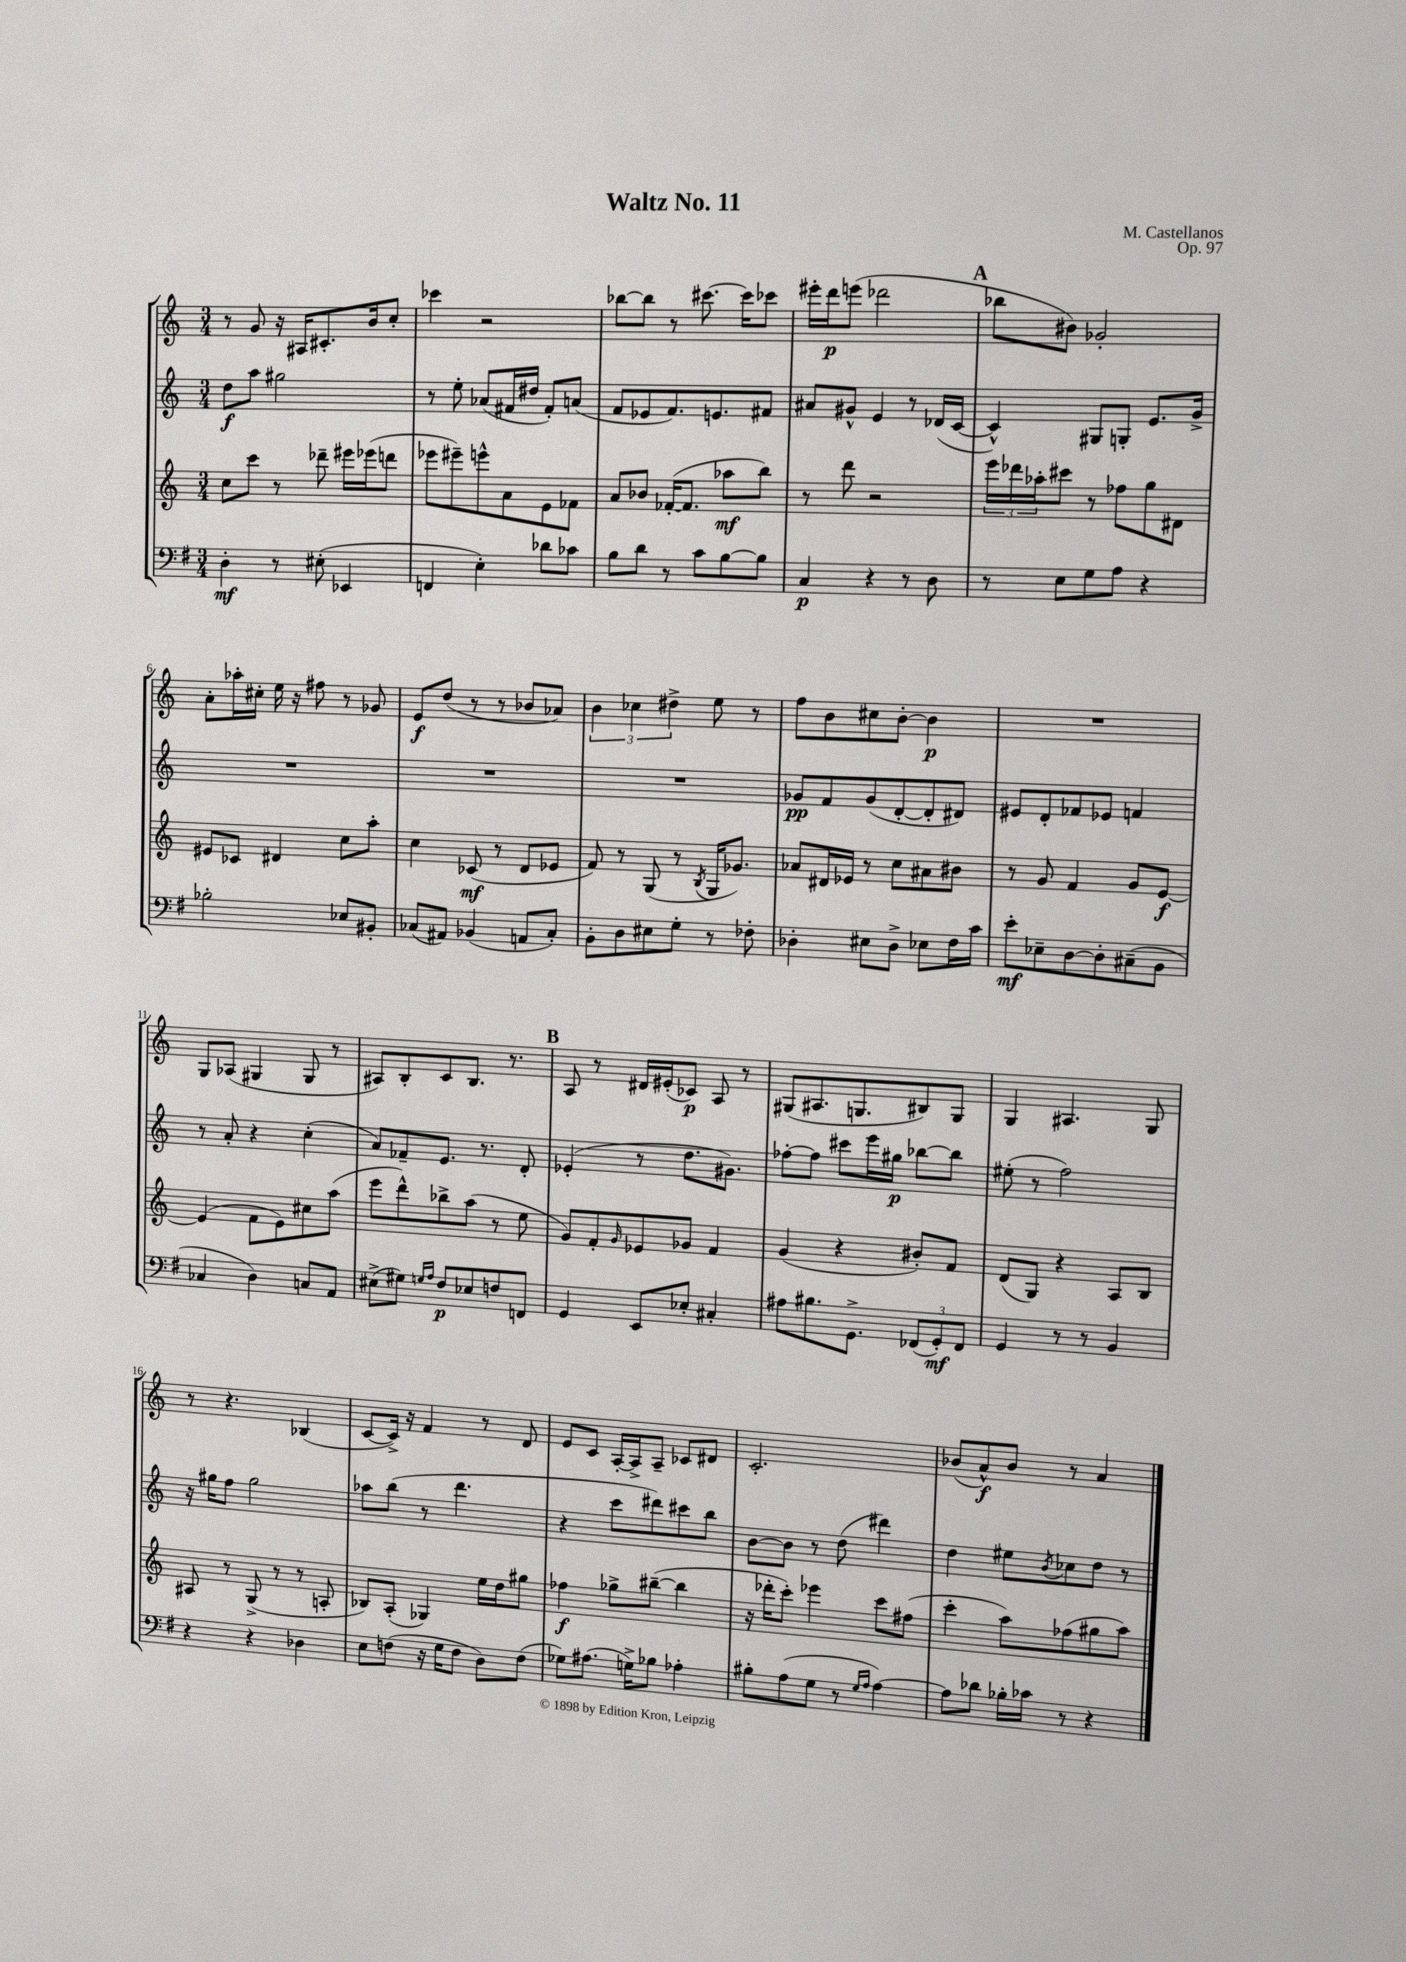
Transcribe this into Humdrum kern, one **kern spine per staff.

**kern	**kern	**kern	**kern
*staff4	*staff3	*staff2	*staff1
*clefF4	*clefG2	*clefG2	*clefG2
*k[f#]	*k[]	*k[]	*k[]
*M3/4	*M3/4	*M3/4	*M3/4
4D'	8cc	8dd	8r
.	8ccc	8aa	8g
8r	8r	2gg#	16r
.	.	.	16A#
(8E#'	8ddd-~	.	8.c#'
4EE-	16eee#	.	.
.	(16eee-	.	16b
.	8ddd	.	8cc'
=	=	=	=
4FF	8eee-	8r	4ccc-
.	8eee#~)	8ee'	.
4E')	8eee^^	(8a-	2r
.	8a	16f#	.
.	.	16dd#	.
8d-	8e	8f#')	.
8c-	8f-	(8a	.
=	=	=	=
8B	8a	8f	[8bb-
8d	8b-	8e-	8bb-]
8r	([16f-'	8.f)	8r
.	8.f-]	.	.
8c	.	.	[8.ccc#
.	.	8.e	.
[8B	8aa-	.	.
.	.	.	16ccc#]
8B]	8bb)	8f#	8ccc-
=	=	=	=
4C	8r	8a#	16eee#'
.	.	.	16ddd
.	8ddd	8g#^^	(8eee
4r	2r	4e	2ddd-
8r	.	8r	.
8D	.	(16d-	.
.	.	[16c	.
=	=	=	=
8r	24eee	4c^^])	8bb-
.	24ddd-	.	.
.	24aa-'	.	.
8E	8ccc#	.	8b#)
8G	8r	8G#	2g-'
8A	8ff-	8G'	.
4r	8gg	8.e	.
.	8d#	.	.
.	.	16g^	.
=	=	=	=
2B-'	8e#	2.r	8a'
.	8c-	.	16aa-'
.	.	.	16cc#'
.	4d#	.	16ee
.	.	.	16r
.	.	.	8ff#
8E-	8cc	.	8r
8BB#'	8aa'	.	8g-
=	=	=	=
(8C-	4cc	2.r	8e
8AA#)	.	.	(8dd
(4BB-	(8c-	.	8r
.	8r	.	8r
8AA	8d	.	8b-
8C-')	8e-	.	8a-)
=	=	=	=
8BB'	8f)	2.r	6b
8D	8r	.	.
.	.	.	6cc-
8E#	(8G	.	.
.	.	.	6dd#^
8G'	8r	.	.
.	8qB	.	.
8r	16G	.	8ee
.	8.g-)	.	.
8F-'	.	.	8r
=	=	=	=
4D-'	8a-	8g-	8ff
.	16d#	8f	8b
.	16e-	.	.
8E#	8r	(8g-	8cc#
8D-^	8cc	[8d'	[8b'
8E-	8a#	8d']	4b]
16F#	8b#	8d#)	.
16c	.	.	.
=	=	=	=
8e'	8r	8e#	2.r
8E-~	8g	8d'	.
[8D	4f	8f-	.
8D']	.	8e-	.
(8C#~	8g	4f	.
8BB	[8e	.	.
=	=	=	=
4C-	(4e]	8r	8G
.	.	8a'	(8A-
4D)	8f	4r	4G#
.	8e)	.	.
8C	8cc#	(4cc'	8G#
8AA	(8aa	.	8r
=	=	=	=
(8E#^	8eee	8a)	8A#)
8G#)	8ddd^^)	8f-~	8B'
16qqG	.	.	.
16qqA	.	.	.
8F#	8bb-^	8.e	8c
8E-	(8aa	.	8.B
.	.	8.r	.
8F	8r	.	.
.	.	.	8.r
8FF	8ee	8d'	.
=	=	=	=
4GG	8g)	(4e-'	8A
.	8f'	.	8r
.	16qqg	.	.
8EE	8e-	8r	16d#
.	.	.	(16e#'
8E-'	8g-	8.dd	8c-)
4C#'	4f	.	8A
.	.	8.g#)	.
.	.	.	8r
=	=	=	=
8A#	(4g	[8ff-'	(8G#
8.B#	.	8ff-]	8.A#
.	4r	8ccc#	.
8.GG^	.	.	8.G
.	.	16eee	.
.	.	16gg#	.
(12FF-	8b#')	[8bb-	8B#)
12GG')	.	.	.
.	8f	8bb-]	8G
12FF-	.	.	.
=	=	=	=
4GG	(8d	(8ee#'	4G
.	8G)	8r	.
8r	4r	2ff)	4.A#
8r	.	.	.
4BB	8A	.	.
.	8B	.	8G
=	=	=	=
4r	8A#	16r	8r
.	.	16gg#	.
.	8r	8ff	4.r
4r	(8G^	2gg#	.
.	8r	.	.
4D-	8r	.	(4B-
.	8A'	.	.
=	=	=	=
8E	8B-)	8aa-	[8c
(8F	(8A'	(8bb	16c^])
.	.	.	16r
16r	4G-)	8r	4f
16G	.	.	.
8F	.	4.ddd	.
8D)	16ee	.	8r
.	16dd	.	.
(8F	8gg#	.	8d
=	=	=	=
8G-)	4ff-	4r	8e
(8.A#	.	.	8c
.	8gg-^	8ccc	[16A'
16G^)	.	.	16A^]
8B-	([8bb#~	8ddd#)	8A~
4A-'	4bb#]	8ccc#	8c-
.	.	8bb	8d#
=	=	=	=
8B#'	16r	[8b	2.c'
.	16ddd-'	.	.
(8A	8ccc')	8b]	.
8G	4eee-	8r	.
8r	.	(8dd	.
16qqG	.	.	.
16qqA	.	.	.
[4A)	8ccc	4ddd#)	.
.	(8ff#	.	.
=	=	=	=
8A]	4ccc'	4dd	(8b-
8d-	.	.	8a^^)
16B-'	8aa)	8ee#	8b-
16c-	.	.	.
.	.	8qb	.
8r	(8ff-	8cc-	8r
4r	8gg#	8dd	4a
.	8aa)	8r	.
==	==	==	==
*-	*-	*-	*-
